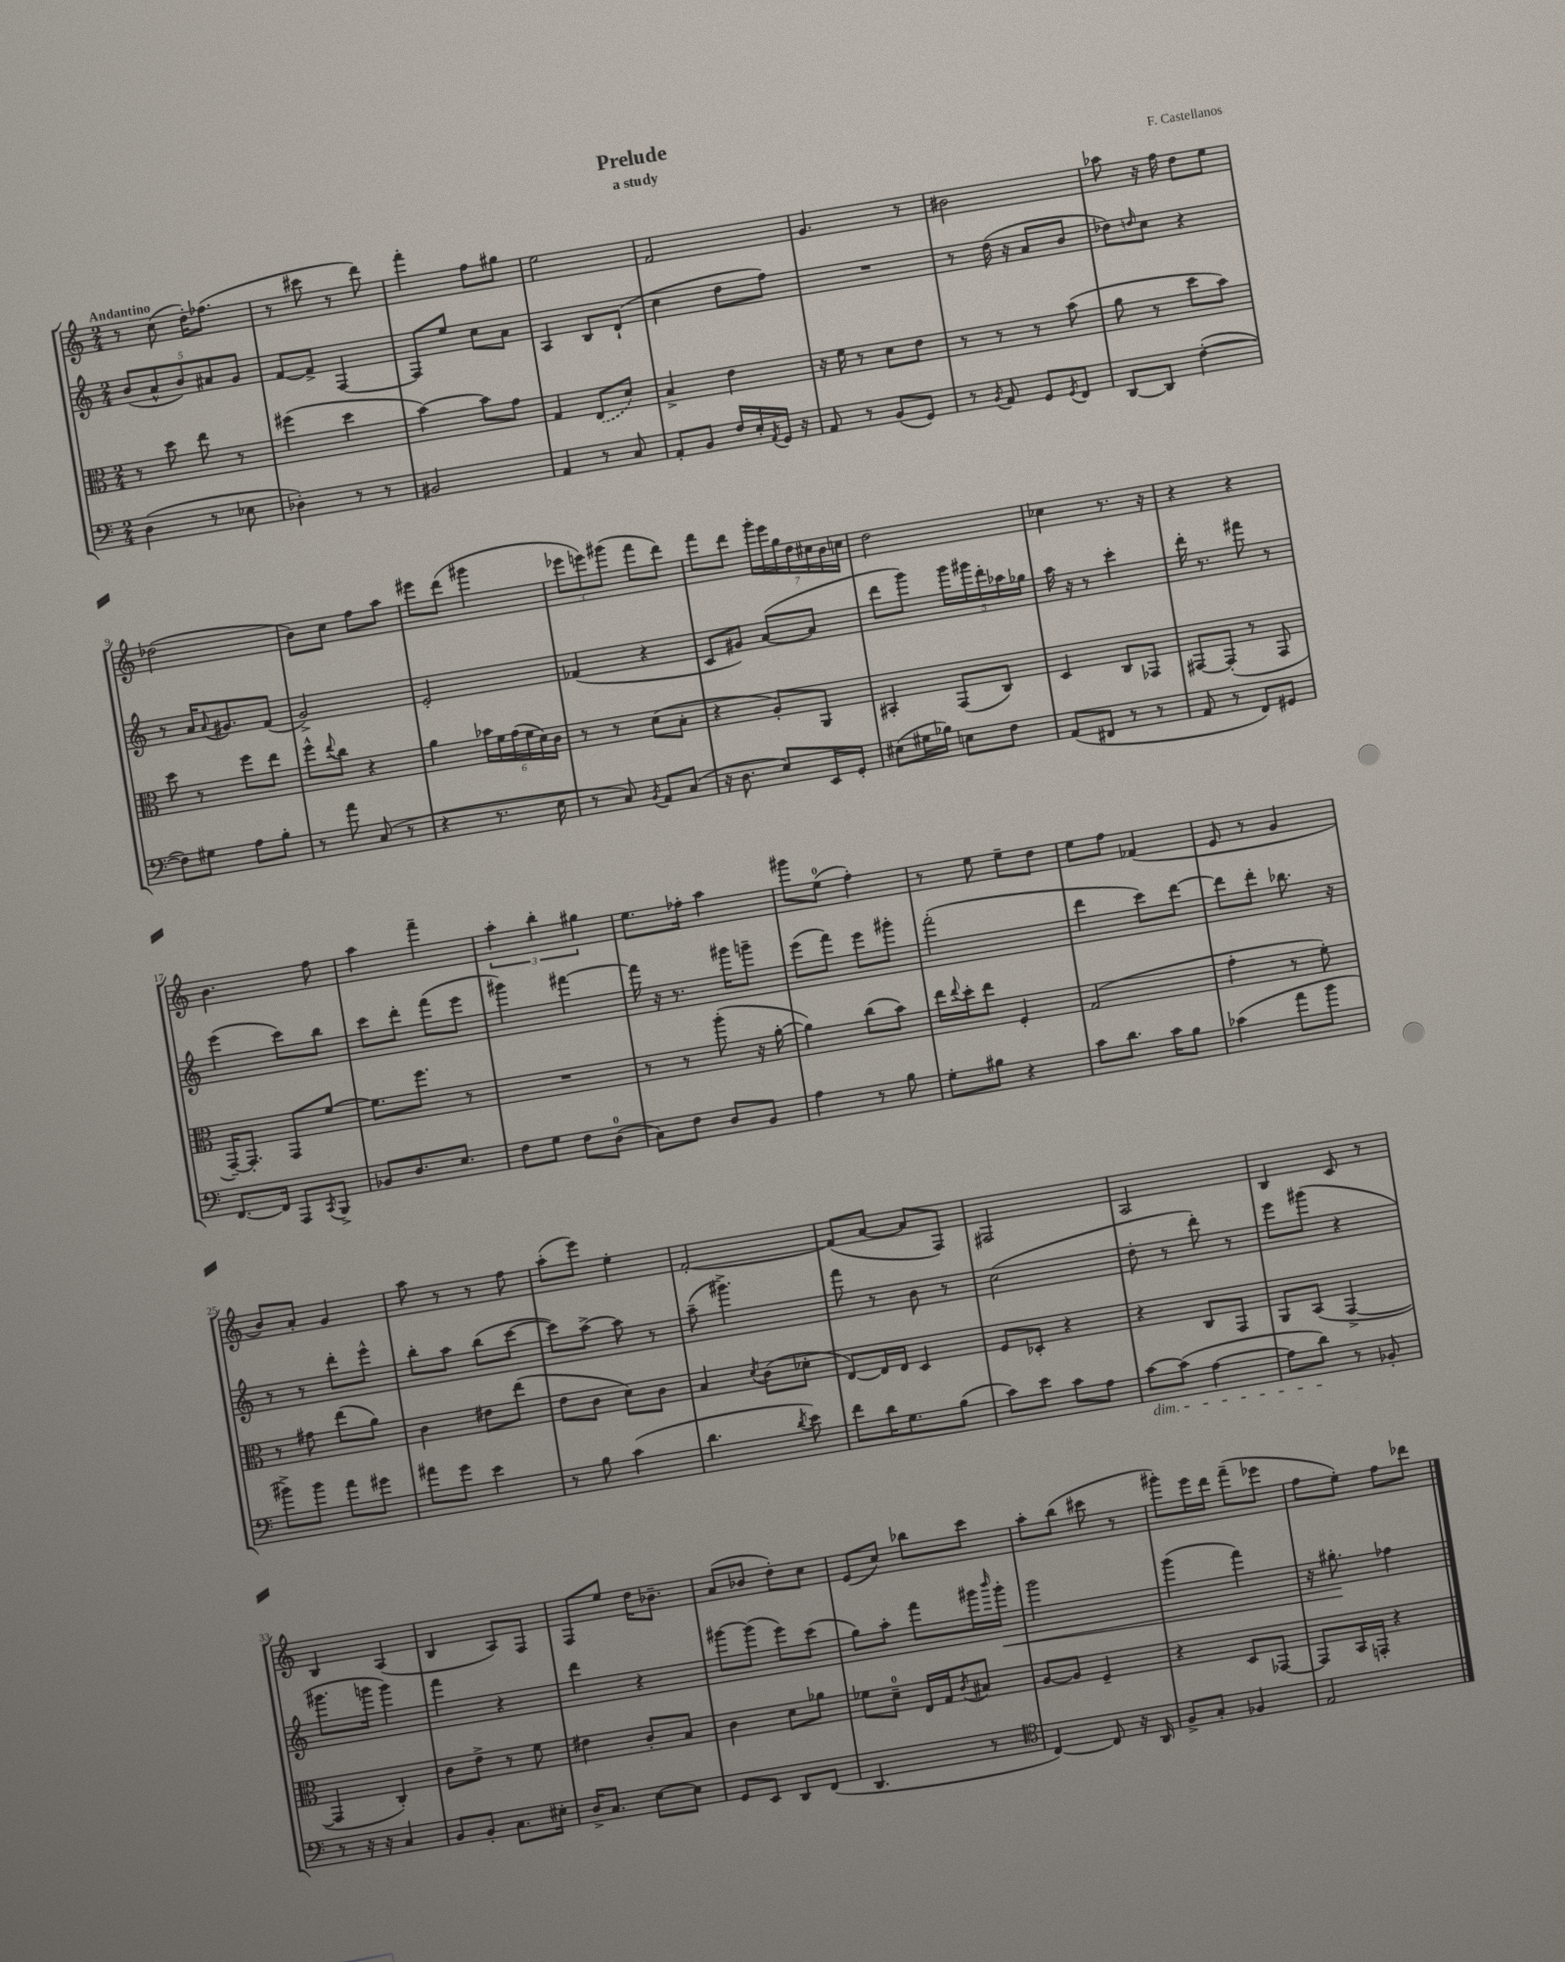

**kern	**kern	**kern	**kern
*staff4	*staff3	*staff2	*staff1
*clefF4	*clefC3	*clefG2	*clefG2
*k[]	*k[]	*k[]	*k[]
*M2/4	*M2/4	*M2/4	*M2/4
(4D	8r	(10b	8r
.	.	10a^^	.
.	8dd	.	(8cc
.	.	10b)	.
8r	8ee	.	16dd')
.	.	10a#	.
.	.	.	(8.ff-
8E-	8r	.	.
.	.	10g	.
=	=	=	=
4D-')	(4ff#	[8f	8r
.	.	8f^]	8ccc#
8r	4dd	[4F	8r
8r	.	.	8ddd)
=	=	=	=
2BB#	[4b)	8F]	4fff'
.	.	8ee	.
.	8b]	8cc	8ff
.	8g	8a	8gg#
=	=	=	=
4AA	4G	4A	2ee
8r	(8E	8B	.
8C	8d)	(8d`	.
=	=	=	=
8AA'	4B^	4cc	2f
8BB	.	.	.
16F	4e	8dd	.
16E'	.	.	.
8qAA	.	.	.
16GG	.	8ff)	.
16r	.	.	.
=	=	=	=
8AA	16r	2r	4.g
.	16f	.	.
8r	8r	.	.
(8BB	8d	.	.
8GG)	8e	.	8r
=	=	=	=
8r	8r	8r	2b#
8qBB	.	.	.
8AA	8r	(16dd	.
.	.	16r	.
8GG	8r	8a	.
8qGG	.	.	.
8FF	(8b	8b	.
=	=	=	=
[8DD	8a	8dd-)	8aa-
.	.	16qqdd	.
8DD]	8r	8cc	16r
.	.	.	16ff
([4F'	8dd	4r	8dd
.	8b)	.	8ee
=	=	=	=
8F])	8dd	8r	(2dd-
8G#	8r	16a	.
.	.	8qqa	.
.	.	8.g#	.
8A	8ff	.	.
8B'	8ee	(8f	.
=	=	=	=
8r	8ff^^	2g^)	8b)
.	8qqee	.	.
8a	8cc	.	8cc
(8C	4r	.	8ff
8r	.	.	8aa
=	=	=	=
4r	4a	2e'	8eee#
.	.	.	(8ddd
8.r	24b-	.	4ggg#
.	24f	.	.
.	(24g	.	.
.	24f	.	.
.	24d)	.	.
16E	.	.	.
.	24c	.	.
=	=	=	=
8r	8r	(4f-	12eee-
.	.	.	12eee)
8C)	8r	.	.
.	.	.	(12ggg#
8qBB	.	.	.
8AA	(8d	4r	8fff
(8C	8B'	.	8ddd)
=	=	=	=
16r	4r	8c	8fff
8.D	.	.	.
.	.	8g#)	8ddd
8E)	8A')	([8a	28ggg'
.	.	.	28eee
.	.	.	28gg
.	.	.	28dd
16EE	8AA	8a]	.
.	.	.	28cc#
.	.	.	28b
16GG'	.	.	.
.	.	.	28cc
=	=	=	=
(8E#	4BB#'	8ddd	2dd
16G#	.	8ggg)	.
16B-)	.	.	.
8E	(8GG	20ggg	.
.	.	20ggg#	.
.	.	20ddd'	.
8F	8C)	.	.
.	.	20aa-	.
.	.	20gg-	.
=	=	=	=
(8AA	4D	16aa	4cc-
.	.	16r	.
8FF#	.	8r	.
8r	8C	4ccc'	8.r
8r	8GG-	.	.
.	.	.	16r
=	=	=	=
8AA	[8GG#	16ddd'	4r
.	.	8.r	.
8r	(8GG#']	.	.
8FF)	8r	8fff#	4r
8GG#	8GG#	8r	.
=	=	=	=
[8.FF	[16GG~)	(4eee	4.b
.	8.GG']	.	.
16FF]	.	.	.
8AAA	8GG	8ccc)	.
8qCC	.	.	.
8BBB^	[8f	8bb	8ff
=	=	=	=
8BB-	8.f]	8ccc	4aa
8.D	.	8ddd'	.
.	8.ff	.	.
.	.	(8fff	4fff~
8.E	.	.	.
.	8r	8eee	.
=	=	=	=
8F	2r	4ggg#)	6aa'
8G	.	.	.
.	.	.	6bb'
8F	.	[4fff#	.
.	.	.	6gg#
(8D	.	.	.
=	=	=	=
8C)	8r	16fff#]	8.ee
.	.	16r	.
8F	8r	8.r	.
.	.	.	16ff-'
8D	(8aa'	.	4aa
.	.	16ggg#	.
8BB	16r	8ggg~	.
.	[16a'	.	.
=	=	=	=
4A	4a])	(8eee	8ggg#
.	.	8fff)	(8ee
8r	(8cc	8eee	4ff')
8B	8b)	8ggg#'	.
=	=	=	=
8G'	16ee	(2fff'	8r
.	8qqee	.	.
.	16dd'	.	.
8B#	8ee	.	8ee
4r	4F'	.	8ee~
.	.	.	8dd
=	=	=	=
8c	(2G	4ddd	8ee
8.d	.	.	8ff
.	.	8ccc)	(4f-
16c	.	.	.
8B	.	[8ddd	.
=	=	=	=
(4c-	4g'	8ddd]	8e
.	.	8ddd'	8r
8a	8r	8.bb-	4g
8b	8f')	.	.
.	.	16r	.
=	=	=	=
8b#^)	8r	8r	8b)
8b#	8g#	8r	8a'
8a	(8ee	8ddd'	4g
8g#	8a)	8eee^^	.
=	=	=	=
8a#	4c	8bb'	8aa
8g	.	8aa	8r
4e	8e#	(8bb	8r
.	(8ee	[8ccc	8ff
=	=	=	=
8r	8e	8ccc])	(8aa'
8B	8c	[8aa^	8eee)
(4c	8d)	8aa]	4ee'
.	8c	8r	.
=	=	=	=
4.d	4B	(8aa~	[2f'
.	.	4.ggg#^)	.
.	8qd	.	.
.	(8c	.	.
8qd	.	.	.
8e)	8d-'	.	.
=	=	=	=
8f	[8E)	8fff	(8f]
16d	16E]	8r	[8a
8.G	16E	.	.
.	4D	8b	8a]
(8B	.	8r	8F)
=	=	=	=
8c)	8F	(2cc	2F#
8e	8D-'	.	.
8c	4r	.	.
8A	.	.	.
=	=	=	=
[8c	4r	8dd'	2A
(8c]	.	8r	.
[4A	8C	8ddd')	.
.	8GG	8r	.
=	=	=	=
8A]	8AA	8eee	4B
8d)	(8BB	(8ggg#	.
8r	[4GG^	4r	8c
8BB-'	.	.	8r
=	=	=	=
8r	4GG]	8.ggg#	4B
16r	.	.	.
16r	.	16ggg	.
4C	4C')	4ggg)	(4A
=	=	=	=
8BB	8c	4fff	4B
8BB'	8e^	.	.
8.C	8r	4r	8A)
.	8f	.	8F
16E#'	.	.	.
=	=	=	=
16D^	4e#	4ddd	8F
8.C	.	.	.
.	.	.	8ee
[8E	8c'	4r	16dd
.	.	.	8.b-~
8E]	8B	.	.
=	=	=	=
8GG	4c	[8ggg#	(8a
8EE	.	(8ggg#]	8b-
8DD	8d	8eee)	8dd')
(8FF	8a-	(8ccc	8cc
=	=	=	=
4.DD	8f-	8gg)	(8e
.	8d~	8aa'	8cc)
.	16E	8fff	8bb-
.	16G	.	.
.	8qc	.	.
8r	8B#	16ggg#	8ccc
.	.	16qqbbb	.
.	.	16ggg#'	.
=	=	=	=
*clefC4	*	*	*
[4C)	[8A	2ggg	8aa'
.	8A]	.	(8bb
8C]	4F~	.	8ccc#
16r	.	.	8r
16AA	.	.	.
=	=	=	=
8F^	4r	(4ggg	8ggg#')
8G'	.	.	16eee
.	.	.	16ddd
4F-	8D	4fff)	(8fff~
.	[8GG-	.	8eee-
=	=	=	=
2E	8GG-]	16r	8ff
.	.	8.gg#'	.
.	16BB	.	8ee')
.	16GG'	.	.
.	4r	4ff-	8ff
.	.	.	8ddd-
==	==	==	==
*-	*-	*-	*-
